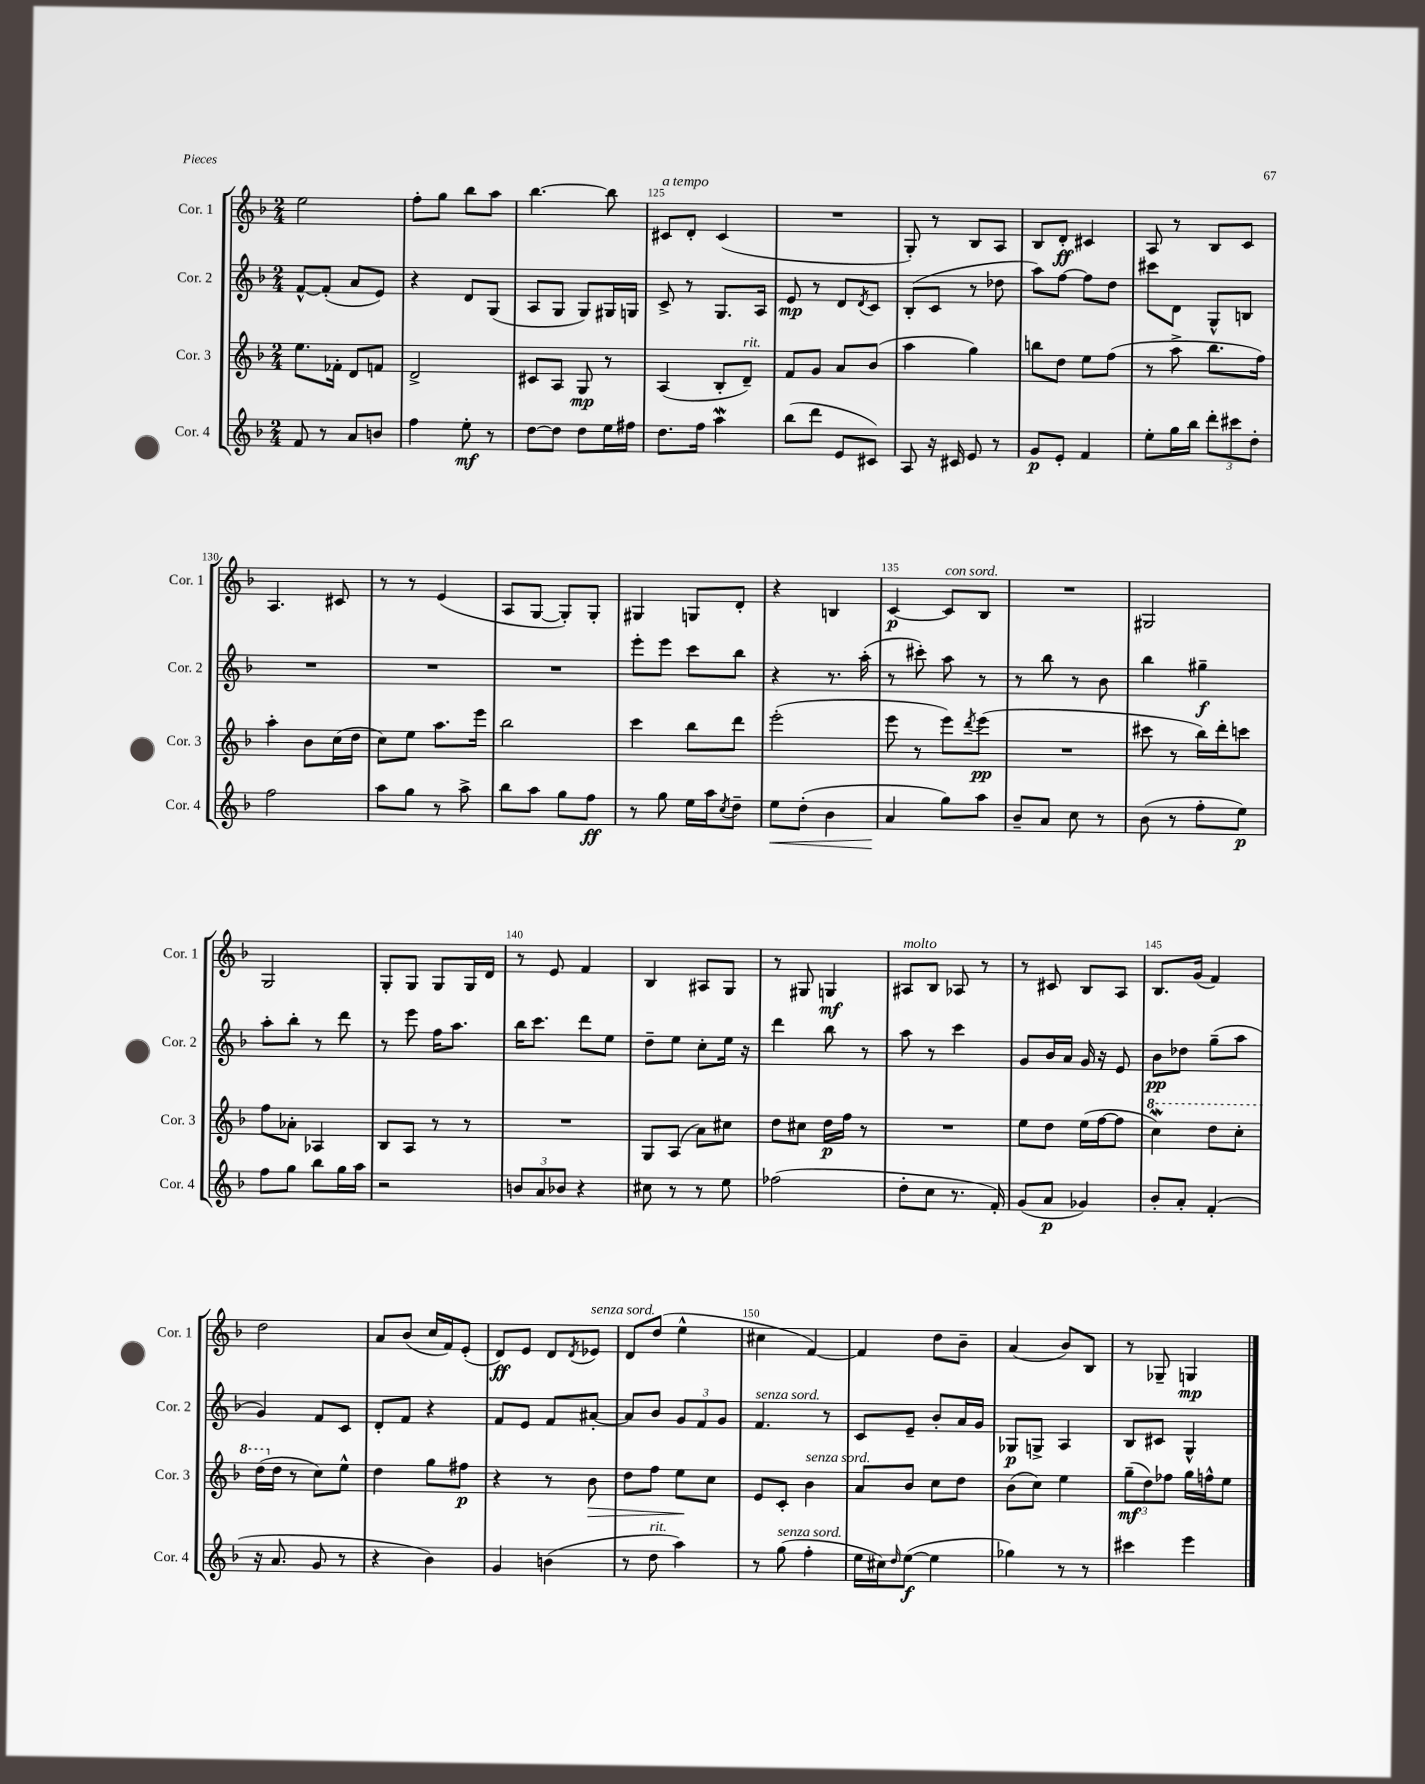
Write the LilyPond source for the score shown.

<<
\new StaffGroup <<
\new Staff = "s0" \with { instrumentName = "Cor. 1" shortInstrumentName = "Cor. 1" } {
    \clef treble \key f \major \numericTimeSignature \time 2/4
    e''2 |
    f''8-. g''8 bes''8 a''8 |
    bes''4.~ bes''8 |
    cis'8^\markup { \italic "a tempo" } d'8-. cis'4( |
    R2 |
    g8-.) r8 bes8 a8 |
    bes8 d'8-.\ff cis'4 |
    a8 r8 bes8 c'8 |
    a4. cis'8 |
    r8 r8 e'4( |
    a8 g8~ g8-.) g8-. |
    gis4 g8 d'8-. |
    r4 b4 |
    c'4~\p c'8^\markup { \italic "con sord." } bes8 |
    R2 |
    gis2 |
    g2 |
    g8-. g8 g8 g16 d'16 |
    r8 e'8 f'4 |
    bes4 ais8 g8 |
    r8 gis8 g4\mf |
    ais8^\markup { \italic "molto" } bes8 aes8 r8 |
    r8 cis'8 bes8 a8 |
    bes8. g'16( f'4) |
    d''2 |
    a'8 bes'8( c''16 f'16) e'8-.( |
    d'8\ff) e'8 d'8 \acciaccatura { d'8 } ees'8^\markup { \italic "senza sord." } |
    d'8 d''8( e''4-^ |
    cis''4 f'4~) |
    f'4 d''8 bes'8-- |
    a'4( bes'8) bes8 |
    r8 ges8-- g4\mp \bar "|." |
}
\new Staff = "s1" \with { instrumentName = "Cor. 2" shortInstrumentName = "Cor. 2" } {
    \clef treble \key f \major \numericTimeSignature \time 2/4
    f'8~-^ f'8-.( a'8 e'8) |
    r4 d'8 g8( |
    a8 g8 g8) gis16 g16 |
    c'8-> r8 g8. a16 |
    e'8\mp r8 d'8 \acciaccatura { d'8 } c'8 |
    bes8-.( c'8 r8 des''8 |
    a''8) f''8~ f''8 d''8 |
    cis'''8 d'8 g8-^ b8 |
    R2 |
    R2 |
    R2 |
    e'''8-. e'''8 c'''8 bes''8 |
    r4 r8. a''16-.( |
    r8 cis'''8-.) a''8 r8 |
    r8 bes''8 r8 bes'8 |
    bes''4 gis''4--\f |
    a''8-. bes''8-. r8 d'''8 |
    r8 e'''8 f''16 a''8. |
    bes''16 c'''8. d'''8 e''8 |
    d''8-- e''8 c''8-. e''16 r16 |
    d'''4 bes''8 r8 |
    a''8 r8 c'''4 |
    g'8 bes'16 a'16 g'16 r16 e'8 |
    bes'8\pp des''8 g''8--( a''8 |
    g'4) f'8 c'8 |
    d'8-. f'8 r4 |
    f'8 e'8 f'8 ais'8~-. |
    ais'8 bes'8 \tuplet 3/2 { g'8 f'8 g'8 } |
    f'4.^\markup { \italic "senza sord." } r8 |
    c'8 e'8-- bes'8-. a'16 g'16 |
    ges8\p g8-> a4 |
    bes8 cis'8 g4-^ \bar "|." |
}
\new Staff = "s2" \with { instrumentName = "Cor. 3" shortInstrumentName = "Cor. 3" } {
    \clef treble \key f \major \numericTimeSignature \time 2/4
    e''8. fes'16-. d'8 f'8 |
    d'2-> |
    cis'8 a8 g8\mp r8 |
    a4( bes8-. d'8--^\markup { \italic "rit." }) |
    f'8 g'8 a'8 bes'8( |
    a''4 g''4) |
    b''8 d''8 e''8 f''8( |
    r8 a''8-> bes''8. f''16) |
    a''4-. bes'8 c''16( d''16 |
    c''8) e''8 a''8. e'''16 |
    bes''2 |
    c'''4 bes''8 d'''8 |
    e'''2-.( |
    e'''8 r8 e'''8) \acciaccatura { d'''8 } e'''8\pp( |
    R2 |
    cis'''8 r8 bes''16) d'''16-. c'''8 |
    f''8 aes'8-. aes4 |
    bes8 a8 r8 r8 |
    R2 |
    g8 a8( a'8) cis''8 |
    d''8 cis''8 d''16\p f''16 r8 |
    R2 |
    e''8 d''8 e''16( f''16~ f''8 |
    \ottava #1 c'''4\mordent) d'''8 c'''8-. |
    d'''16( \ottava #0 d''16 r8 c''8) e''8-^ |
    d''4 g''8 fis''8\p |
    r4 r8 bes'8\> |
    d''8 f''8 e''8\! c''8 |
    e'8 c'8-. bes'4^\markup { \italic "senza sord." } |
    a'8 bes'8 c''8 d''8 |
    bes'8( c''8) e''4 |
    \tuplet 3/2 { g''8--\mf( d''8) fes''8 } g''16 f''16-^ e''8 \bar "|." |
}
\new Staff = "s3" \with { instrumentName = "Cor. 4" shortInstrumentName = "Cor. 4" } {
    \clef treble \key f \major \numericTimeSignature \time 2/4
    f'8 r8 a'8 b'8 |
    f''4 e''8-.\mf r8 |
    d''8~ d''8 d''8 e''16 fis''16 |
    d''8. f''16 a''4\mordent |
    bes''8( d'''8 e'8 cis'8) |
    a8 r16 cis'16 e'8 r8 |
    g'8\p e'8-. f'4 |
    e''8-. g''16 bes''16 \tuplet 3/2 { d'''8-. cis'''8 d''8-. } |
    f''2 |
    a''8 g''8 r8 a''8-> |
    bes''8 a''8 g''8 f''8\ff |
    r8 g''8 e''16 a''16 \acciaccatura { c''8 } d''8-- |
    e''8\< d''8-.( bes'4 |
    a'4\! g''8) a''8 |
    bes'8-- a'8 c''8 r8 |
    bes'8( r8 f''8-. e''8\p) |
    f''8 g''8 bes''8 g''16 a''16 |
    r2 |
    \tuplet 3/2 { b'8 a'8 bes'8 } r4 |
    cis''8 r8 r8 e''8 |
    fes''2( |
    d''8-. c''8 r8. f'16-.) |
    g'8( a'8\p ges'4) |
    bes'8-. a'8-. f'4-.( |
    r16 a'8. g'8 r8 |
    r4 bes'4) |
    g'4 b'4( |
    r8 d''8^\markup { \italic "rit." } a''4) |
    r8 g''8^\markup { \italic "senza sord." }( f''4-. |
    e''16 cis''16) \grace { d''16 } e''8~\f( e''4 |
    ges''4) r8 r8 |
    cis'''4 e'''4 \bar "|." |
}
>>
>>
\layout { \context { \Score currentBarNumber = #122 \override BarNumber.break-visibility = ##(#f #t #t) barNumberVisibility = #(every-nth-bar-number-visible 5) } }
